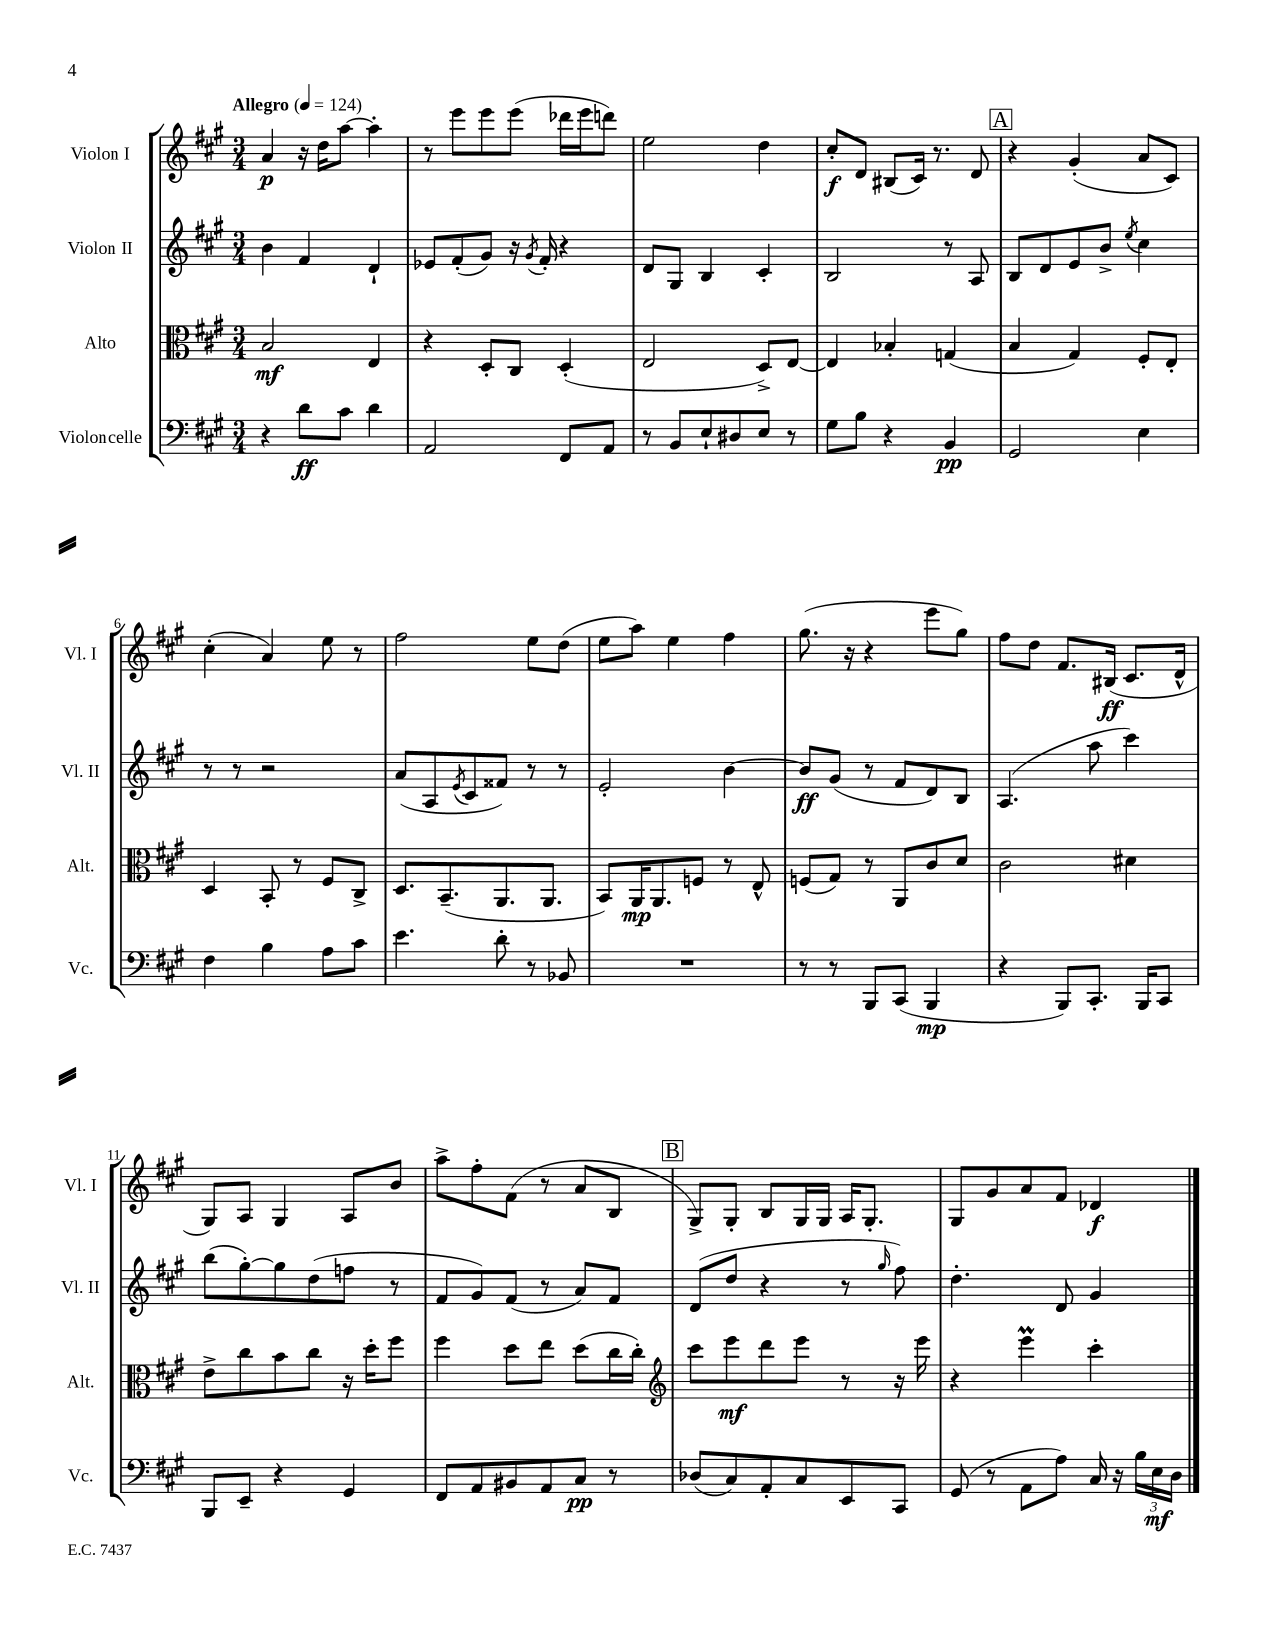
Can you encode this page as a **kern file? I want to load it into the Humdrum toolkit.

**kern	**dynam	**kern	**dynam	**kern	**dynam	**kern	**dynam
*part4	*part4	*part3	*part3	*part2	*part2	*part1	*part1
*staff4	*staff4	*staff3	*staff3	*staff2	*staff2	*staff1	*staff1
*I"Violoncelle	*	*I"Alto	*	*I"Violon II	*	*I"Violon I	*
*I'Vc.	*	*I'Alt.	*	*I'Vl. II	*	*I'Vl. I	*
*clefF4	*	*clefC3	*	*clefG2	*	*clefG2	*
*k[f#c#g#]	*	*k[f#c#g#]	*	*k[f#c#g#]	*	*k[f#c#g#]	*
*M3/4	*	*M3/4	*	*M3/4	*	*M3/4	*
*MM124	*	*MM124	*	*MM124	*	*MM124	*
=1	=1	=1	=1	=1	=1	=1	=1
!	!	!	!	!	!	!LO:TX:a:B:t=Allegro	!
4r	.	2B/	mf	4b\	.	4a/	p
8d\L	ff	.	.	4f#/	.	16r	.
.	.	.	.	.	.	16dd\KL	.
8c#\J	.	.	.	.	.	[8aa\J	.
4d\	.	4E/	.	4d`/	.	4aa'\]	.
=2	=2	=2	=2	=2	=2	=2	=2
2AA/	.	4r	.	8e-X/L	.	8r	.
.	.	.	.	(8f#'/	.	8eee\L	.
.	.	8D'/L	.	8g#/J)	.	8eee\	.
.	.	8C#/J	.	16r	.	(8eee\J	.
.	.	.	.	8qg#/	.	.	.
.	.	.	.	16f#'/	.	.	.
8FF#/L	.	(4D'/	.	4r	.	16ddd-X\LL	.
.	.	.	.	.	.	16eee\J	.
8AA/J	.	.	.	.	.	8dddn\J)	.
=3	=3	=3	=3	=3	=3	=3	=3
8r	.	2E/	.	8d/L	.	2ee\	.
8BB/L	.	.	.	8G#/J	.	.	.
8E`/	.	.	.	4B/	.	.	.
8D#X/	.	.	.	.	.	.	.
8E/J	.	8D^/L)	.	4c#'/	.	4dd\	.
8r	.	[8E/J	.	.	.	.	.
=4	=4	=4	=4	=4	=4	=4	=4
8G#\L	.	4E/]	.	2B/	.	8cc#'/L	f
8B\J	.	.	.	.	.	8d/J	.
4r	.	4B-X'/	.	.	.	(8B#X/L	.
.	.	.	.	.	.	16c#/Jk)	.
.	.	.	.	.	.	8.r	.
4BB/	pp	(4Gn/	.	8r	.	.	.
.	.	.	.	8A/	.	8d/	.
!!LO:REH:place=s1:t=A
=5	=5	=5	=5	=5	=5	=5	=5
2GG#/	.	4B/	.	8B/L	.	4r	.
.	.	.	.	8d/	.	.	.
.	.	4G#/)	.	8e/	.	(4g#'/	.
.	.	.	.	8b^/J	.	.	.
.	.	.	.	8qee/	.	.	.
4E\	.	8F#'/L	.	4cc#\	.	8a/L	.
.	.	8E'/J	.	.	.	8c#/J)	.
!!LO:LB:g=z
=6	=6	=6	=6	=6	=6	=6	=6
4F#\	.	4D/	.	8r	.	(4cc#'\	.
.	.	.	.	8r	.	.	.
4B\	.	8BB'/	.	2r	.	4a/)	.
.	.	8r	.	.	.	.	.
8A\L	.	8F#/L	.	.	.	8ee\	.
8c#\J	.	8C#^/J	.	.	.	8r	.
=7	=7	=7	=7	=7	=7	=7	=7
4.e\	.	8.D/L	.	(8a/L	.	2ff#\	.
.	.	.	.	8A/	.	.	.
.	.	(8.BB~/	.	.	.	.	.
.	.	.	.	8qe/	.	.	.
.	.	.	.	8c#/	.	.	.
8d'\	.	8.AA/	.	8f##X/J)	.	.	.
8r	.	.	.	8r	.	8ee\L	.
.	.	8.AA/J	.	.	.	.	.
8BB-X/	.	.	.	8r	.	(8dd\J	.
=8	=8	=8	=8	=8	=8	=8	=8
2.r	.	8BB/L)	.	2e'/	.	8ee\L	.
.	.	16AA/K	mp	.	.	8aa\J)	.
.	.	8.AA/	.	.	.	.	.
.	.	.	.	.	.	4ee\	.
.	.	8Fn/J	.	.	.	.	.
.	.	8r	.	[4b\	.	4ff#\	.
.	.	8E^^/	.	.	.	.	.
=9	=9	=9	=9	=9	=9	=9	=9
8r	.	(8Fn/L	.	8b/L]	ff	(8.gg#\	.
8r	.	8G#/J)	.	(8g#/J	.	.	.
.	.	.	.	.	.	16r	.
8BBB/L	.	8r	.	8r	.	4r	.
(8CC#/J	.	8AA/L	.	8f#/L	.	.	.
4BBB/	mp	8c#/	.	8d/)	.	8eee\L	.
.	.	8d/J	.	8B/J	.	8gg#\J)	.
=10	=10	=10	=10	=10	=10	=10	=10
4r	.	2c#\	.	(4.A/	.	8ff#\L	.
.	.	.	.	.	.	8dd\J	.
8BBB/L)	.	.	.	.	.	8.f#/L	.
8.CC#'/J	.	.	.	8aa\	.	.	.
.	.	.	.	.	.	(16B#X/Jk	ff
.	.	4d#X\	.	4ccc#\)	.	8.c#/L	.
16BBB/KL	.	.	.	.	.	.	.
8CC#/J	.	.	.	.	.	.	.
.	.	.	.	.	.	16d^^/Jk	.
!!LO:LB:g=z
=11	=11	=11	=11	=11	=11	=11	=11
8BBB/L	.	8e^\L	.	(8bb\L	.	8G#/L)	.
8EE~/J	.	8cc#\	.	[8gg#'\)	.	8A/J	.
4r	.	8b\	.	8gg#\]	.	4G#/	.
.	.	8cc#\J	.	(8dd\	.	.	.
4GG#/	.	16r	.	8ffn\J	.	8A/L	.
.	.	16dd'\KL	.	.	.	.	.
.	.	8ff#\J	.	8r	.	8b/J	.
=12	=12	=12	=12	=12	=12	=12	=12
8FF#/L	.	4ff#\	.	8f#/L	.	8aa^\L	.
8AA/	.	.	.	8g#/)	.	8ff#'\	.
8BB#X/	.	8dd\L	.	(8f#/J	.	(8f#\J	.
8AA/	.	8ee\J	.	8r	.	8r	.
8C#/J	pp	(8dd\L	.	8a/L)	.	8a/L	.
8r	.	16cc#\L	.	8f#/J	.	8B/J	.
.	.	16cc#'\JJ)	.	.	.	.	.
!!LO:REH:place=s1:t=B
=13	=13	=13	=13	=13	=13	=13	=13
*	*	*clefG2	*	*	*	*	*
(8D-X/L	.	8ccc#\L	.	(8d/L	.	8G#^/L)	.
8C#/)	.	8eee\	mf	8dd/J	.	8G#'/J	.
8AA'/	.	8ddd\	.	4r	.	8B/L	.
8C#/	.	8eee\J	.	.	.	16G#/L	.
.	.	.	.	.	.	16G#/JJ	.
8EE/	.	8r	.	8r	.	16A/KL	.
.	.	.	.	.	.	8.G#'/J	.
.	.	.	.	16qqgg#/	.	.	.
8CC#/J	.	16r	.	8ff#\)	.	.	.
.	.	16eee\	.	.	.	.	.
=14	=14	=14	=14	=14	=14	=14	=14
(8GG#/	.	4r	.	4.dd'\	.	8G#/L	.
8r	.	.	.	.	.	8g#/	.
8AA\L	.	4eeeM\	.	.	.	8a/	.
8A\J)	.	.	.	8d/	.	8f#/J	.
16C#/	.	4ccc#'\	.	4g#/	.	4d-X/	f
16r	.	.	.	.	.	.	.
24B\LL	.	.	.	.	.	.	.
24E\	mf	.	.	.	.	.	.
24D\JJ	.	.	.	.	.	.	.
==	==	==	==	==	==	==	==
*-	*-	*-	*-	*-	*-	*-	*-
